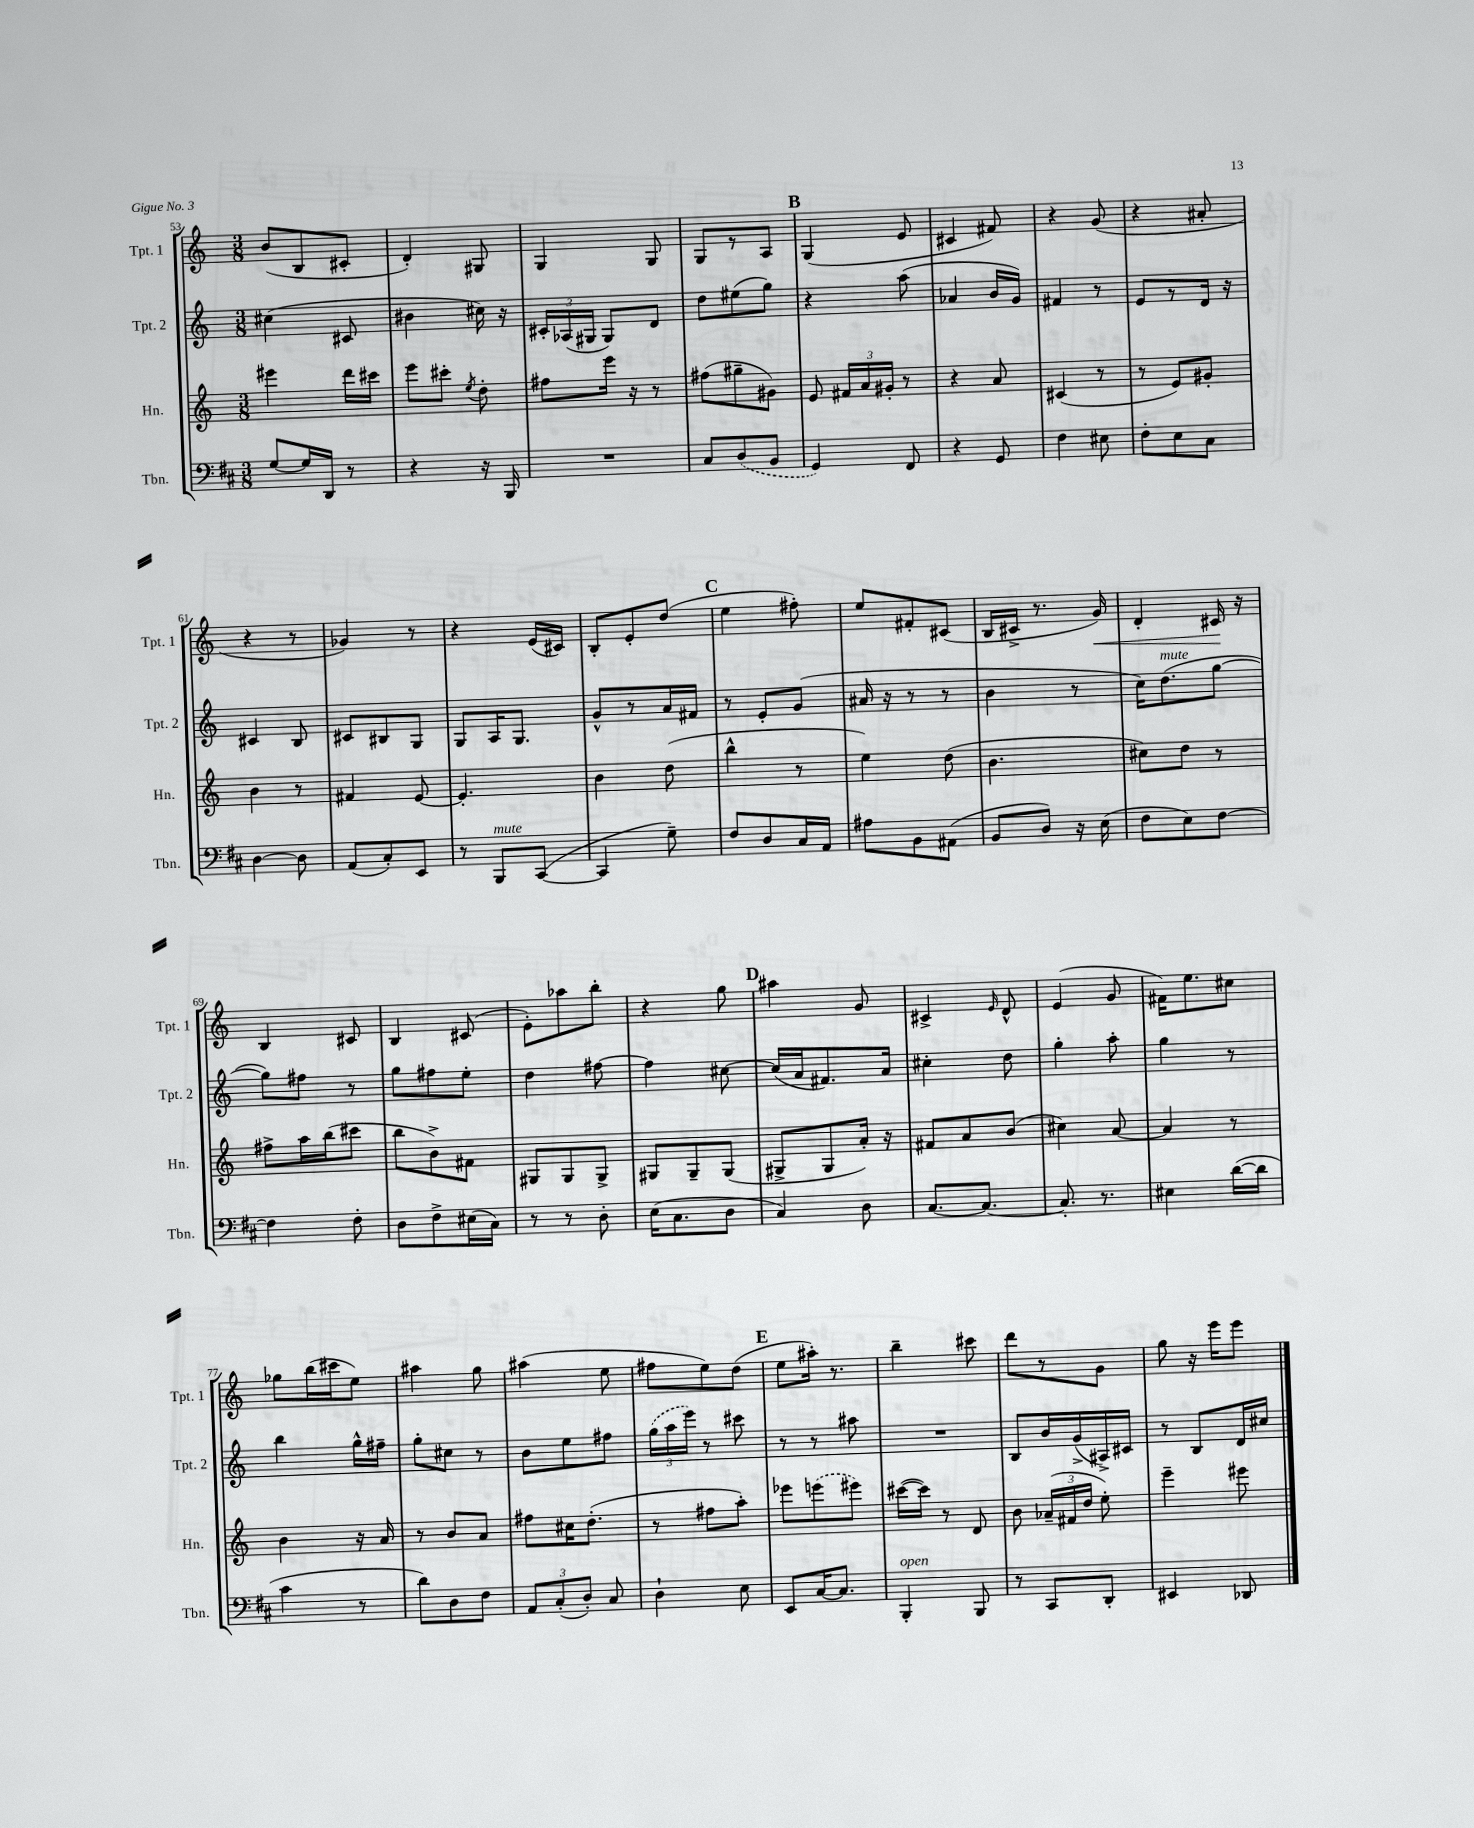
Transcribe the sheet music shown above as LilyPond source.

<<
\new StaffGroup <<
\new Staff = "s0" \with { instrumentName = "Tpt. 1" shortInstrumentName = "Tpt. 1" } {
    \clef treble \key c \major \numericTimeSignature \time 3/8
    \autoBeamOff b'8[( b8 cis'8]-. |
    d'4-.) gis8 |
    g4 g8 |
    g8[ r8 a8] |
    \mark \markup { \bold "B" } g4( e'8 |
    cis'4 fis'8) |
    r4 g'8( |
    r4 ais'8-. |
    r4 r8 |
    ges'4) r8 |
    r4 e'16[( cis'16]) |
    b8[-. e'8-. d''8]( |
    \mark \markup { \bold "C" } e''4 fis''8-.) |
    e''8[ fis'8-. cis'8]( |
    b16[ cis'16]-> r8. g'16\<) |
    d'4-. cis'16\! r16 |
    b4 cis'8 |
    b4 cis'8( |
    e'8[-.) aes''8 b''8]-. |
    r4 g''8 |
    \mark \markup { \bold "D" } ais''4 g'8 |
    cis'4-> \grace { e'16 } d'8-^ |
    e'4( g'8 |
    fis'16[) e''8. cis''8] |
    ges''8[ b''16( cis'''16 e''8]) |
    ais''4 g''8 |
    ais''4( e''8 |
    fis''8[ e''8) d''8]( |
    \mark \markup { \bold "E" } e''8[ ais''16]-.) r8. |
    b''4-- cis'''8 |
    d'''8[ r8 g'8] |
    g''8 r16 e'''16[ e'''8] \bar "|." |
}
\new Staff = "s1" \with { instrumentName = "Tpt. 2" shortInstrumentName = "Tpt. 2" } {
    \clef treble \key c \major \numericTimeSignature \time 3/8
    \autoBeamOff cis''4( cis'8 |
    bis'4 cis''16) r16 |
    \tuplet 3/2 { cis'16[-. aes16( gis16] } gis8[) d'8] |
    d''8[ eis''8( g''8]) |
    \mark \markup { \bold "B" } r4 a''8( |
    aes'4 b'16[ g'16]) |
    fis'4 r8 |
    e'8[ r8 d'16] r16 |
    cis'4 b8 |
    cis'8[ bis8 g8] |
    g8[ a16 g8.] |
    g'8[-^ r8 a'16 fis'16] |
    \mark \markup { \bold "C" } r8 e'8[-. g'8]( |
    ais'16 r16 r8 r8 |
    b'4 r8 |
    c''16[) d''8.^\markup { \italic "mute" }( g''8]~ |
    g''8[) fis''8] r8 |
    g''8[ fis''8 e''8]-. |
    d''4 fis''8~ |
    fis''4 cis''8~ |
    \mark \markup { \bold "D" } cis''16[( a'16 fis'8.) a'16] |
    cis''4-. d''8 |
    g''4-. a''8-. |
    g''4 r8 |
    b''4 g''16[-^ fis''16]-- |
    g''8[-. cis''8] r8 |
    b'8[ e''8 fis''8] |
    \tuplet 3/2 { \once \slurDashed g''16[( a''16 e'''16]) } r8 cis'''8 |
    \mark \markup { \bold "E" } r8 r8 ais''8 |
    R4. |
    b8[ b'16 g'16->( ais16->) cis'16] |
    r8 b8[ d'16 cis''16] \bar "|." |
}
\new Staff = "s2" \with { instrumentName = "Hn." shortInstrumentName = "Hn." } {
    \clef treble \key c \major \numericTimeSignature \time 3/8
    \autoBeamOff eis'''4 d'''16[ cis'''16] |
    e'''8[ cis'''8]-. \acciaccatura { e''8 } d''8-. |
    fis''8[ e'''16] r16 r8 |
    fis''8[( gis''8-- gis'8]) |
    \mark \markup { \bold "B" } e'8 \tuplet 3/2 { fis'16[ a'16 gis'16]-. } r8 |
    r4 a'8 |
    cis'4( r8 |
    r8 e'8[) gis'8]-. |
    b'4 r8 |
    fis'4 e'8~ |
    e'4.-. |
    b'4 d''8( |
    \mark \markup { \bold "C" } b''4-^ r8 |
    e''4) d''8( |
    b'4. |
    cis''8[) d''8] r8 |
    fis''8[-> a''16 b''16( cis'''8] |
    b''8[ b'8->) fis'8] |
    gis8[ gis8 gis8]-> |
    gis8[ gis8-- gis8]( |
    \mark \markup { \bold "D" } gis8[-> gis8 a'16]-.) r16 |
    fis'8[ a'8 b'8]( |
    cis''4) a'8~ |
    a'4 r8 |
    b'4 r16 a'16 |
    r8 b'8[ a'8] |
    fis''8[ cis''16 d''8.]-.( |
    r8 fis''8[ a''8]-.) |
    \mark \markup { \bold "E" } ees'''8[ \once \slurDashed e'''8( eis'''8]) |
    cis'''16[~( cis'''16]) r8 d'8 |
    b'8 \tuplet 3/2 { aes'16[--( fis'16 d''16] } e''8-.) |
    e'''4-- eis'''8 \bar "|." |
}
\new Staff = "s3" \with { instrumentName = "Tbn." shortInstrumentName = "Tbn." } {
    \clef bass \key d \major \numericTimeSignature \time 3/8
    \autoBeamOff g8[~ g16 d,16] r8 |
    r4 r16 b,,16 |
    R4. |
    cis8[ \once \slurDashed d8( b,8] |
    \mark \markup { \bold "B" } g,4) fis,8 |
    r4 g,8 |
    fis4 eis8 |
    fis8[-. e8 cis8] |
    d4~ d8 |
    a,8[( cis8-.) e,8] |
    r8 b,,8[^\markup { \italic "mute" } cis,8]~( |
    cis,4 g8--) |
    \mark \markup { \bold "C" } fis8[ d8 cis16 a,16] |
    ais8[ b,8 ais,8]( |
    b,8[ d8]) r16 e16( |
    fis8[ e8) fis8]~ |
    fis4 fis8-. |
    d8[ fis8-> eis16( cis16]) |
    r8 r8 d8-. |
    e16[( cis8. d8] |
    \mark \markup { \bold "D" } cis4) d8 |
    cis8.[~ cis8.]~ |
    cis8.-. r8. |
    eis4 d'16[~( d'16] |
    cis'4 r8 |
    d'8[) d8 fis8] |
    \tuplet 3/2 { a,8[ cis8-.( d8]-.) } cis8 |
    d4-! e8 |
    \mark \markup { \bold "E" } e,8[ cis16~ cis8.] |
    b,,4-.^\markup { \italic "open" } b,,8 |
    r8 cis,8[ d,8]-. |
    eis,4 des,8 \bar "|." |
}
>>
>>
\layout { \context { \Score currentBarNumber = #53 } }
